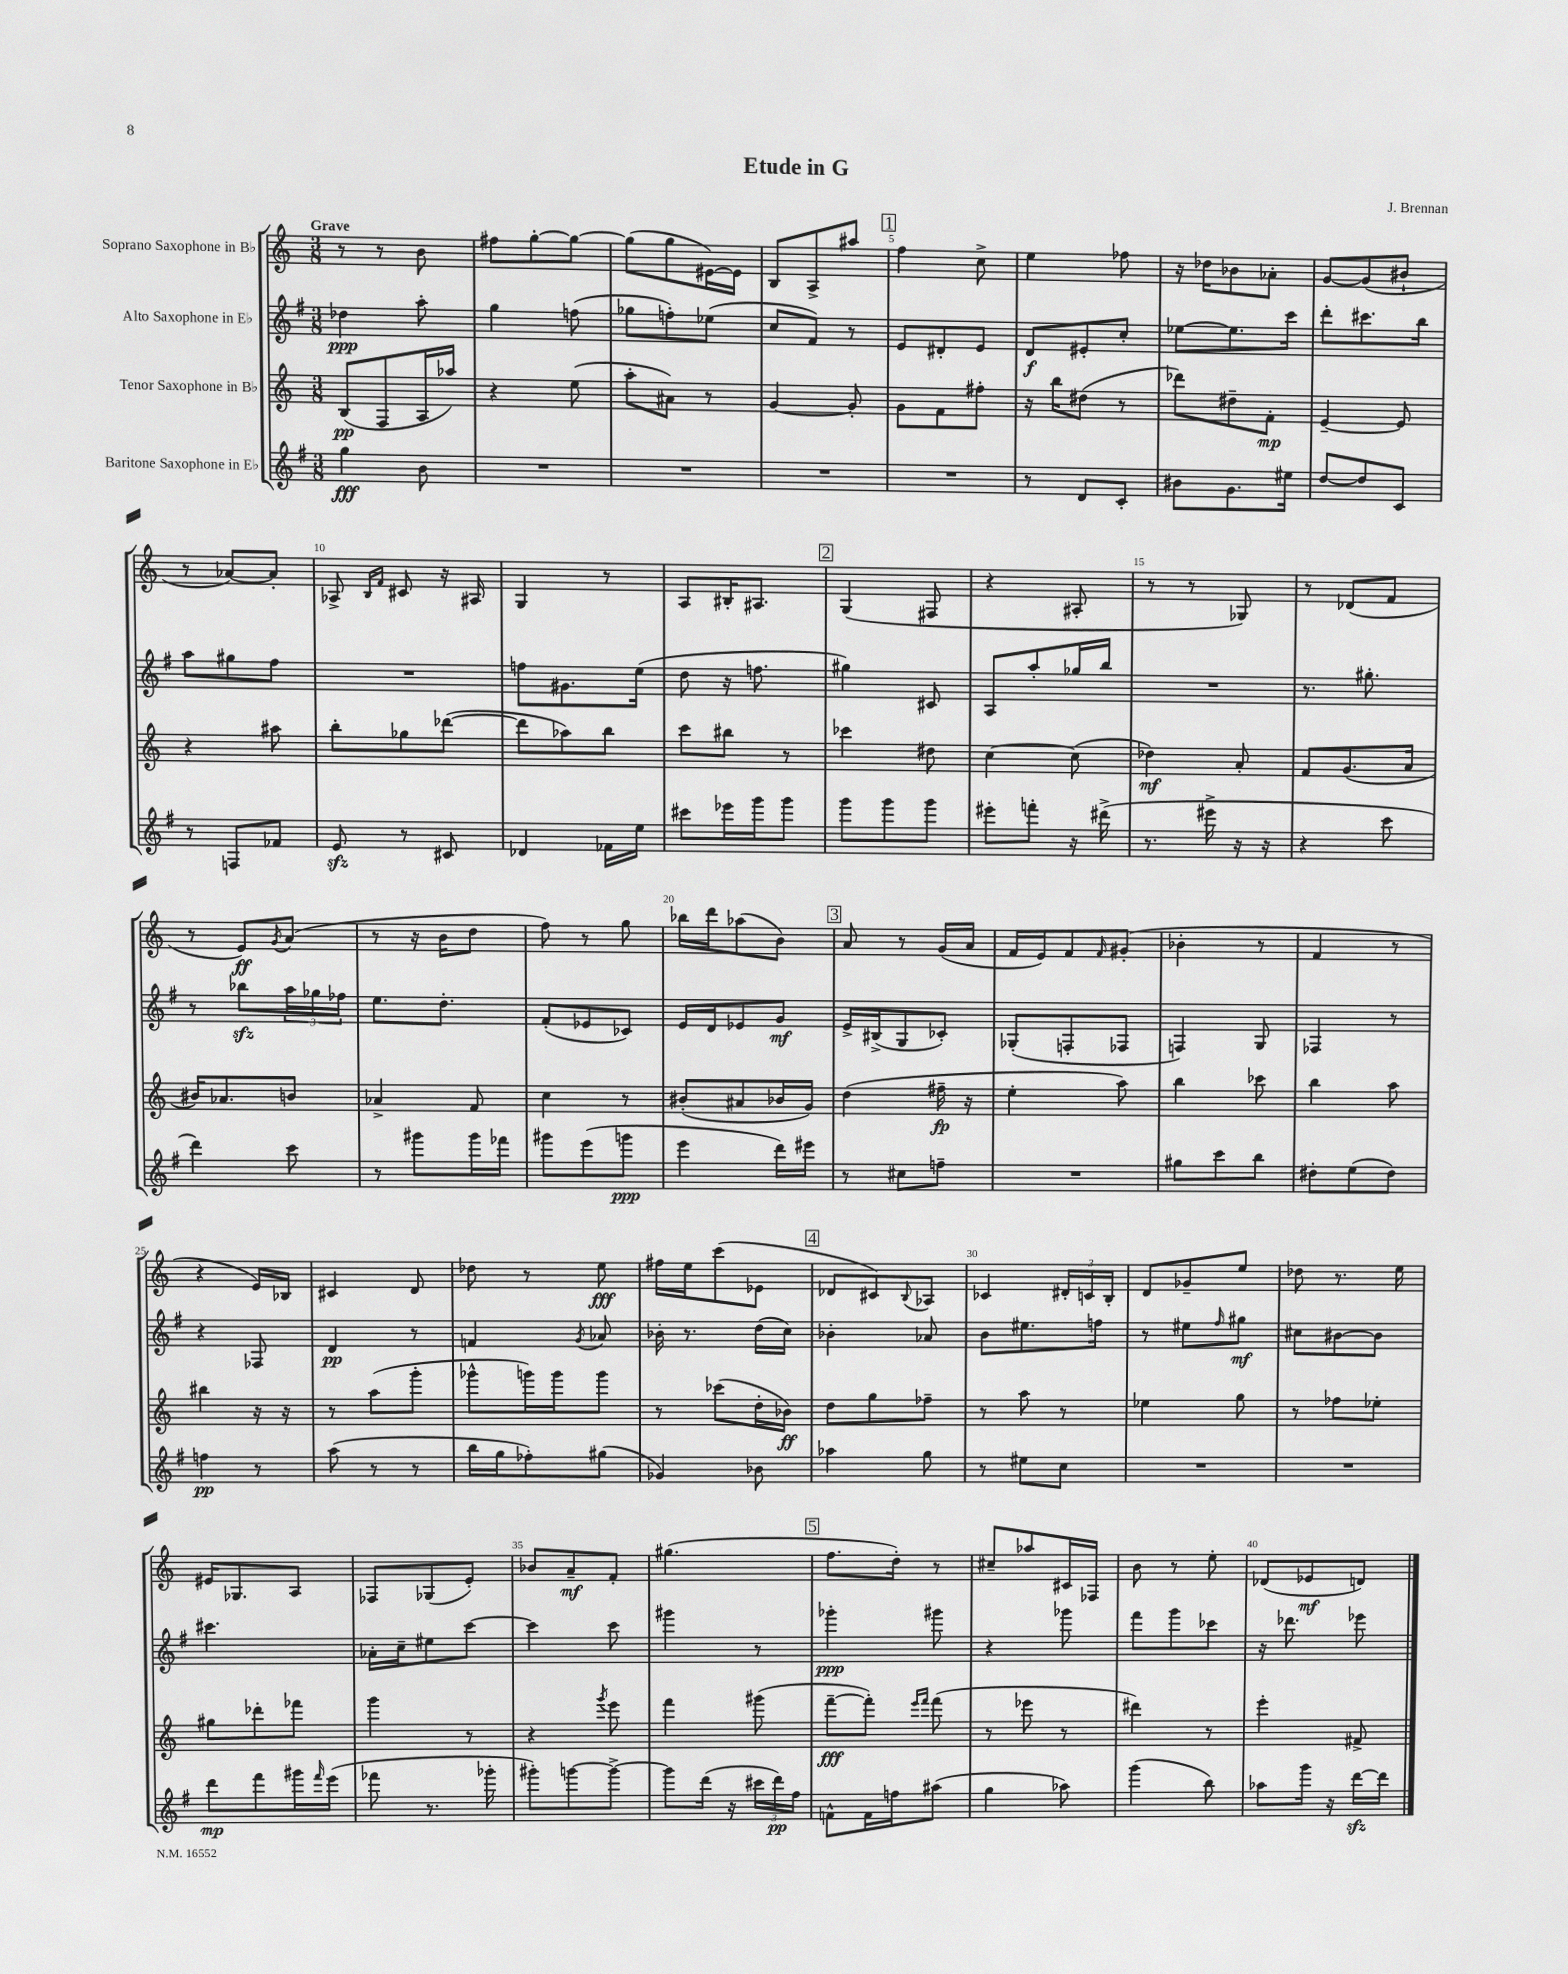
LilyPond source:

\header { title = "Etude in G" composer = "J. Brennan" }
<<
\new StaffGroup <<
\new Staff = "s0" \with { instrumentName = "Soprano Saxophone in Bb" } {
    \clef treble \key c \major \numericTimeSignature \time 3/8 \tempo "Grave"
    r8 r8 b'8 |
    fis''8 g''8~-. g''8~ |
    g''8( g''8 eis'16~) eis'16 |
    b8 a8-> ais''8 |
    \mark \markup { \box "1" } f''4 c''8-> |
    e''4 fes''8 |
    r16 des''16 bes'8 aes'8-. |
    g'8~ g'8( bis'8-! |
    r8 aes'8~) aes'8-. |
    aes8-> \grace { b16 f'16 } cis'8 r16 ais16 |
    g4 r8 |
    a8 bis16-. ais8. |
    \mark \markup { \box "2" } g4( fis8 |
    r4 ais8-. |
    r8 r8 ges8) |
    r8 des'8( f'8 |
    r8 e'8\ff) \acciaccatura { g'8 } a'8( |
    r8 r16 b'16 d''8 |
    f''8) r8 g''8 |
    bes''16 d'''16 aes''8( b'8) |
    \mark \markup { \box "3" } a'8 r8 g'16( a'16 |
    f'16 e'16) f'8 \grace { f'16 } gis'8-.( |
    bes'4-. r8 |
    f'4 r8 |
    r4 e'16) bes16 |
    cis'4 d'8 |
    des''8 r8 e''8\fff |
    fis''16 e''16 c'''8( ees'8 |
    \mark \markup { \box "4" } des'8 cis'8) \appoggiatura { b8 } aes8 |
    ces'4 \tuplet 3/2 { dis'16-. c'16 b16-. } |
    d'8 ges'8-- e''8 |
    des''8 r8. e''16 |
    eis'16 ges8. a8 |
    fes8 ges8( e'8-.) |
    bes'8 a'8--\mf f'8-. |
    gis''4.( |
    \mark \markup { \box "5" } f''8. d''16-.) r8 |
    cis''8-- aes''8 cis'16 fes16 |
    b'8 r8 e''8-. |
    des'8( ees'8\mf d'8) \bar "|." |
}
\new Staff = "s1" \with { instrumentName = "Alto Saxophone in Eb" } {
    \clef treble \key g \major \numericTimeSignature \time 3/8
    des''4\ppp a''8-. |
    g''4 f''8( |
    ges''8 f''8-.) ees''8( |
    c''8 fis'8) r8 |
    \mark \markup { \box "1" } e'8 dis'8-. e'8 |
    d'8\f eis'8-. c''8-. |
    ees''8~ ees''8. c'''16 |
    d'''8-. cis'''8. b''16 |
    a''8 gis''8 fis''8 |
    R4. |
    f''8 gis'8. e''16( |
    d''8 r16 f''8. |
    \mark \markup { \box "2" } gis''4) cis'8 |
    a8 a''8-. ges''16 b''16 |
    R4. |
    r8. gis''8.-. |
    r8 bes''8\sfz \tuplet 3/2 { a''16 ges''16 fes''16 } |
    e''8. d''8.-. |
    fis'8-.( ees'8 ces'8) |
    e'16 d'16 ees'8 g'8\mf |
    \mark \markup { \box "3" } e'16-> bis16->( g8 ces'8-.) |
    ges8-.( f8-. fes8 |
    f4) g8 |
    fes4 r8 |
    r4 fes8 |
    d'4\pp r8 |
    f'4 \acciaccatura { g'8 } aes'8 |
    bes'16-. r8. d''16( c''16) |
    \mark \markup { \box "4" } bes'4-. aes'8 |
    b'8 eis''8. f''16 |
    r8 eis''8 \grace { fis''16 } gis''8\mf |
    cis''8 bis'8~ bis'8 |
    cis'''4. |
    aes'16-. c''16-- eis''8 c'''8~ |
    c'''4 c'''8 |
    gis'''4 r8 |
    \mark \markup { \box "5" } ges'''4-.\ppp gis'''8 |
    r4 ges'''8 |
    fis'''8 g'''8 ces'''8 |
    r16 des'''8. ees'''8 \bar "|." |
}
\new Staff = "s2" \with { instrumentName = "Tenor Saxophone in Bb" } {
    \clef treble \key c \major \numericTimeSignature \time 3/8
    b8\pp( f8 a16 aes''16) |
    r4 e''8( |
    a''8-. ais'8) r8 |
    g'4~ g'8-. |
    \mark \markup { \box "1" } g'8 f'8 fis''8-. |
    r16 b''16 dis''8( r8 |
    des'''8) dis''8-- f'8-.\mp |
    e'4~-- e'8 |
    r4 ais''8 |
    b''8-. ges''8 des'''8~( |
    des'''8 aes''8) b''8 |
    c'''8 bis''8 r8 |
    \mark \markup { \box "2" } ces'''4 dis''8 |
    c''4~ c''8( |
    des''4\mf) a'8-. |
    f'8 g'8.( a'16 |
    bis'16) aes'8. b'8 |
    aes'4-> f'8 |
    c''4 r8 |
    bis'8-.( ais'8 bes'16 g'16) |
    \mark \markup { \box "3" } d''4( fis''16--\fp r16 |
    e''4-. a''8) |
    b''4 ces'''8 |
    b''4 a''8 |
    bis''4 r16 r16 |
    r8 a''8( g'''8-. |
    ges'''8-^ g'''16) g'''16 g'''8 |
    r8 ces'''8( d''16-. bes'16\ff) |
    \mark \markup { \box "4" } d''8 g''8 fes''8-- |
    r8 a''8 r8 |
    ees''4 g''8 |
    r8 fes''8 ees''8-. |
    gis''8 des'''8-. fes'''8 |
    g'''4 r8 |
    r4 \acciaccatura { g'''8 } e'''8 |
    f'''4 gis'''8( |
    \mark \markup { \box "5" } f'''8~--\fff f'''8-.) \grace { e'''16 f'''16 } f'''8( |
    r8 ees'''8 r8 |
    dis'''4) r8 |
    e'''4-. fis'8-> \bar "|." |
}
\new Staff = "s3" \with { instrumentName = "Baritone Saxophone in Eb" } {
    \clef treble \key g \major \numericTimeSignature \time 3/8
    g''4\fff b'8 |
    R4. |
    R4. |
    R4. |
    \mark \markup { \box "1" } R4. |
    r8 d'8 c'8-. |
    bis'8 g'8. eis''16 |
    d''8~ d''8 c'8 |
    r8 f8 fes'8 |
    e'8\sfz r8 cis'8 |
    des'4 fes'16 e''16 |
    cis'''8 ees'''16 g'''16 g'''8 |
    \mark \markup { \box "2" } g'''8 g'''8 g'''8 |
    eis'''8-. f'''8-. r16 dis'''16->( |
    r8. eis'''16-> r16 r16 |
    r4 c'''8 |
    d'''4) c'''8 |
    r8 gis'''8 gis'''16 fes'''16 |
    gis'''8 e'''8( g'''8\ppp |
    e'''4 d'''16) eis'''16 |
    \mark \markup { \box "3" } r8 cis''8 f''8-- |
    R4. |
    gis''8 c'''8 b''8 |
    dis''8-. e''8( dis''8) |
    f''4\pp r8 |
    a''8( r8 r8 |
    b''16 g''16 fes''8-.) gis''8( |
    ges'4) bes'8 |
    \mark \markup { \box "4" } aes''4 g''8 |
    r8 eis''8 c''8 |
    R4. |
    R4. |
    d'''8\mp fis'''8 gis'''16 \grace { fis'''16 } e'''16( |
    fes'''8 r8. ges'''16-. |
    gis'''8-.) g'''8~ g'''8~-> |
    g'''8 d'''16( r16 \tuplet 3/2 { cis'''16 d'''16\pp) fis''16 } |
    \mark \markup { \box "5" } f'8-^ f'16 f''16 ais''8( |
    g''4 aes''8) |
    g'''4( b''8) |
    aes''8 g'''16 r16 d'''16~\sfz d'''16 \bar "|." |
}
>>
>>
\layout { \context { \Score \override BarNumber.break-visibility = ##(#f #t #t) barNumberVisibility = #(every-nth-bar-number-visible 5) } }
